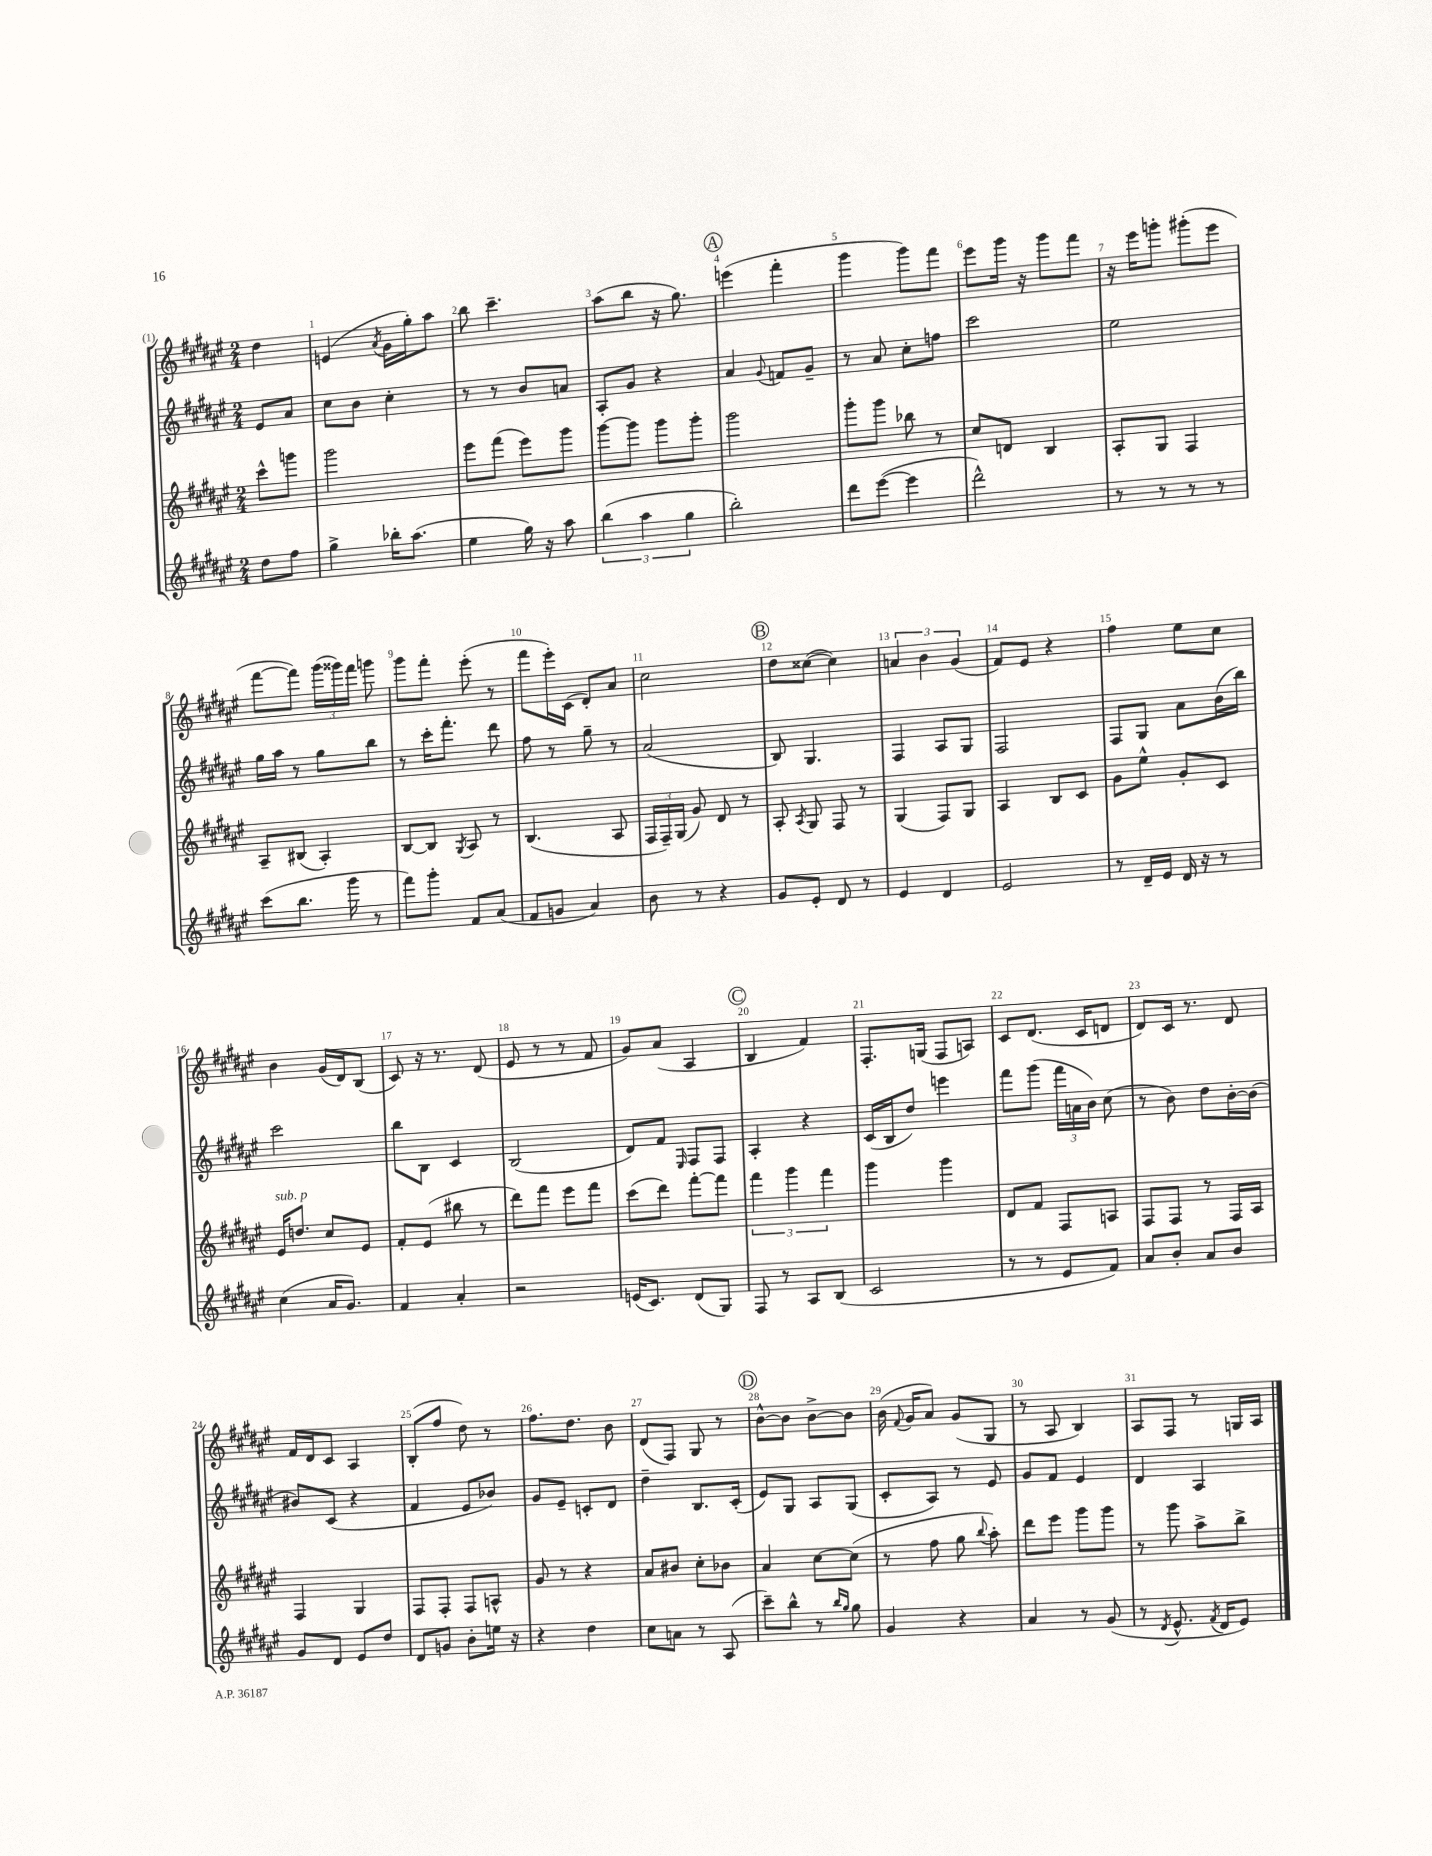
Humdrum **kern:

**kern	**kern	**kern	**kern
*staff4	*staff3	*staff2	*staff1
*clefG2	*clefG2	*clefG2	*clefG2
*k[f#c#g#d#a#e#]	*k[f#c#g#d#a#e#]	*k[f#c#g#d#a#e#]	*k[f#c#g#d#a#e#]
*M2/4	*M2/4	*M2/4	*M2/4
8dd#\L	8ccc#^^\L	8e#/L	4dd#\
8ff#\J	8ggg\J	8a#/J	.
=	=	=	=
4gg#^\	2ggg#\	8cc#\L	(4e/
.	.	8b\J	.
.	.	.	8qa#/
16bb-'\LK	.	4cc#'\	16g#\LL
(8.aa#\J	.	.	16gg#'\J)
.	.	.	8aa#\J
=	=	=	=
4ee#\	8eee#\L	8r	8bb\
.	(8fff#\J	8r	4.ccc#~\
16gg#\)	8eee#\L)	8b/L	.
16r	.	.	.
8aa#\	8ggg#\J	8a/J	.
=	=	=	=
(6bb\	[8ggg#\L	8A#'/L	(8aa#\L
.	8ggg#\]J	8g#/J	8bb\J
6aa#\	.	.	.
.	8ggg#\L	4r	16r
.	.	.	8.gg#\)
6gg#\	.	.	.
.	8ggg#'\J	.	.
=	=	=	=
2bb'\)	2ggg#\	4a#/	(4eee\
.	.	8qqg#/	.
.	.	8f/L	4fff#'\
.	.	8g#~/J	.
=	=	=	=
8ddd#\L	8ggg#'\L	8r	4ggg#\
([8eee#\J	8ggg#\J	8a#/	.
4eee#\]	8bb-\	8cc#'\L	8ggg#\L)
.	8r	8ff\J	8fff#\J
=	=	=	=
2ddd#^^\)	8cc#/L	2ccc#\	8eee#\L
.	8d/J	.	16ggg#\Jk
.	.	.	16r
.	4B/	.	8ggg#\L
.	.	.	8fff#\J
=	=	=	=
8r	8A#'/L	2ee#\	16r
.	.	.	16eee#\LK
8r	8G#/J	.	8ggg'\J
8r	4F#/	.	(8ggg#'\L
8r	.	.	8eee#\J
=	=	=	=
(8ccc#\L	8A#~/L	16gg#\LL	[8fff#\L
.	.	16aa#\JJ	.
8.bb\J	(8B#/J	8r	8fff#\]J)
.	4A#'/)	8gg#\L	(24ggg#\LL
.	.	.	24ggg##\)
16ggg#\	.	.	.
.	.	.	24fff#\JJ
8r	.	8bb\J	8ggg\
=	=	=	=
8fff#\L)	[8B/L	8r	8ggg#\L
8ggg#'\J	8B/]J	16ccc#'\LK	8fff#'\J
.	.	8.fff#'\J	.
.	8qG#/	.	.
8f#/L	8A#/	.	(8eee#'\
(8a#/J	8r	8ddd#\	8r
=	=	=	=
8f#/L	(4.B/	8ff#\	8fff#\L
8g/J	.	8r	16eee#'\L)
.	.	.	(16c#\JJ
4a#/)	.	8gg#~\	8d#'/L)
.	8A#/	8r	8a#/J
=	=	=	=
8b\	24F#/LL	(2a#/	2cc#\
.	24F#~/)	.	.
.	(24G#/JJ	.	.
8r	8g#/)	.	.
4r	8d#/	.	.
.	8r	.	.
=	=	=	=
8g#/L	8A#'/	8B/)	8dd#\L
.	8qA#/	.	.
8e#'/J	8G#/	4.G#/	([8cc##\J
8d#/	8F#/	.	4cc##\])
8r	8r	.	.
=	=	=	=
4e#/	(4G#/	4F#/	6a/
.	.	.	6b\
4d#/	8F#/L)	8A#/L	.
.	.	.	(6g#/
.	8G#/J	8G#/J	.
=	=	=	=
2e#/	4A#/	2F#/	8f#/L)
.	.	.	8e#/J
.	8B/L	.	4r
.	8c#/J	.	.
=	=	=	=
8r	8g#\L	8F#/L	4ff#\
16d#~/LL	8ee#^^\J	8G#/J	.
16e#/JJ	.	.	.
16d#/	8g#'/L	8a#\L	8ee#\L
16r	.	.	.
8r	8c#/J	(16b\L	8cc#\J
.	.	16bb\JJ)	.
=	=	=	=
(4cc#\	16e#/LK	2ccc#\	4b\
.	8.dd/J	.	.
16a#/LK	8cc#/L	.	(16g#/LL
8.g#/J)	.	.	16d#/J)
.	8e#/J	.	(8B/J
=	=	=	=
4f#/	8f#'/L	8bb\L	8c#/)
.	(8e#/J	8B\J	16r
.	.	.	8.r
4a#'/	8bb#\	4c#/	.
.	8r	.	(8d#/
=	=	=	=
2r	8ddd#\L)	(2B/	8e#/
.	8fff#\J	.	8r
.	8eee#\L	.	8r
.	8fff#\J	.	8f#/
=	=	=	=
(16e/LK	(8ccc#\L	8d#/L)	8g#/L)
8.c#/J)	.	.	.
.	8ddd#\J)	8f#/J	(8a#/J
.	.	16qqE#/	.
(8d#/L	[8fff#'\L	8F#/L	4A#/
8G#/J)	8fff#\]J	8F#/J	.
=	=	=	=
8F#/	6fff#\	4A#'/	4B/
8r	.	.	.
.	6ggg#\	.	.
8A#/L	.	4r	4f#/)
.	6fff#\	.	.
(8B/J	.	.	.
=	=	=	=
2c#/	4ggg#\	(16c#/LL	8.F#'/L
.	.	16B/J	.
.	.	8dd#/J)	.
.	.	.	(16G/Jk
.	4ggg#\	4eee\	8F#/L
.	.	.	8A/J)
=	=	=	=
8r	8d#/L	8fff#\L	8c#/L
8r	8f#/J	(8ggg#\J	(8.d#/J
8e#/L	8F#/L	24fff#\LL	.
.	.	24a\	.
.	.	.	16c#/LK
.	.	24b\JJ)	.
8f#/J)	8A/J	(8cc#\	8d/J
=	=	=	=
8a#/L	8F#/L	8r	8d#/L)
8b'/J	8F#/J	8b\)	16c#/Jk
.	.	.	8.r
8a#/L	8r	8dd#\L	.
8b/J	16F#/LL	[16b'\L	8d#/
.	16A#/JJ	(16b\]JJ	.
=	=	=	=
8g#/L	4F#/	8b#/L)	16f#/LL
.	.	.	16d#/J
8d#/J	.	(8c#/J	8c#/J
8e#/L	4G#/	4r	4A#/
8dd#/J	.	.	.
=	=	=	=
8d#/L	8F#/L	4f#/	(8B'/L
8g/J	8F#'/J	.	8ff#/J
8b'\L	8F#/L	8e#/L	8dd#\)
16ee\Jk	8A^^/J	8b-/J)	8r
16r	.	.	.
=	=	=	=
4r	8g#/	8g#/L	8.ff#\L
.	8r	8e#~/J	.
.	.	.	8.dd#\J
4dd#\	4r	8c'/L	.
.	.	8d#/J	8b\
=	=	=	=
8cc#\L	8a#/L	4dd#~\	(8d#/L
8a\J	8b#/J	.	8F#/J)
8r	8cc#'\L	8.B/L	8G#/
(8A#/	8b-\J	.	8r
.	.	(16c#'/Jk	.
=	=	=	=
8ccc#~\L)	4a#/	8e#/L)	[8b^^\L
8bb^^\J	.	8G#/J	8b\]J
8r	[8cc#\L	8A#/L	[8b^\L
16qqbb/LL	.	.	.
16qqgg#/JJ	.	.	.
8gg#\	(8cc#\]J	(8G#/J	8b\]J
=	=	=	=
4g#/	8r	8c#'/L	(16b\
.	.	.	8qqf#/
.	.	.	16g#/LK
.	8ff#\	8A#/J)	8a#/J)
4r	8gg#\	8r	(8g#/L
.	8qqbb/	.	.
.	8aa#'\)	8e#/	8G#/J
=	=	=	=
4a#/	8ddd#\L	8g#/L	8r
.	8eee#\J	8f#/J	8A#/
8r	8ggg#\L	4e#/	4B/)
(8g#/	8ggg#\J	.	.
=	=	=	=
8r	8r	4d#/	8A#/L
8qd#/	.	.	.
8.e#^^/	8ggg#\	.	8F#/J
.	8aa#^\L	4A#/	8r
8qf#/	.	.	.
16d#/LK	.	.	.
8e#/J)	8bb^\J	.	16G/LL
.	.	.	16A#/JJ
==	==	==	==
*-	*-	*-	*-
